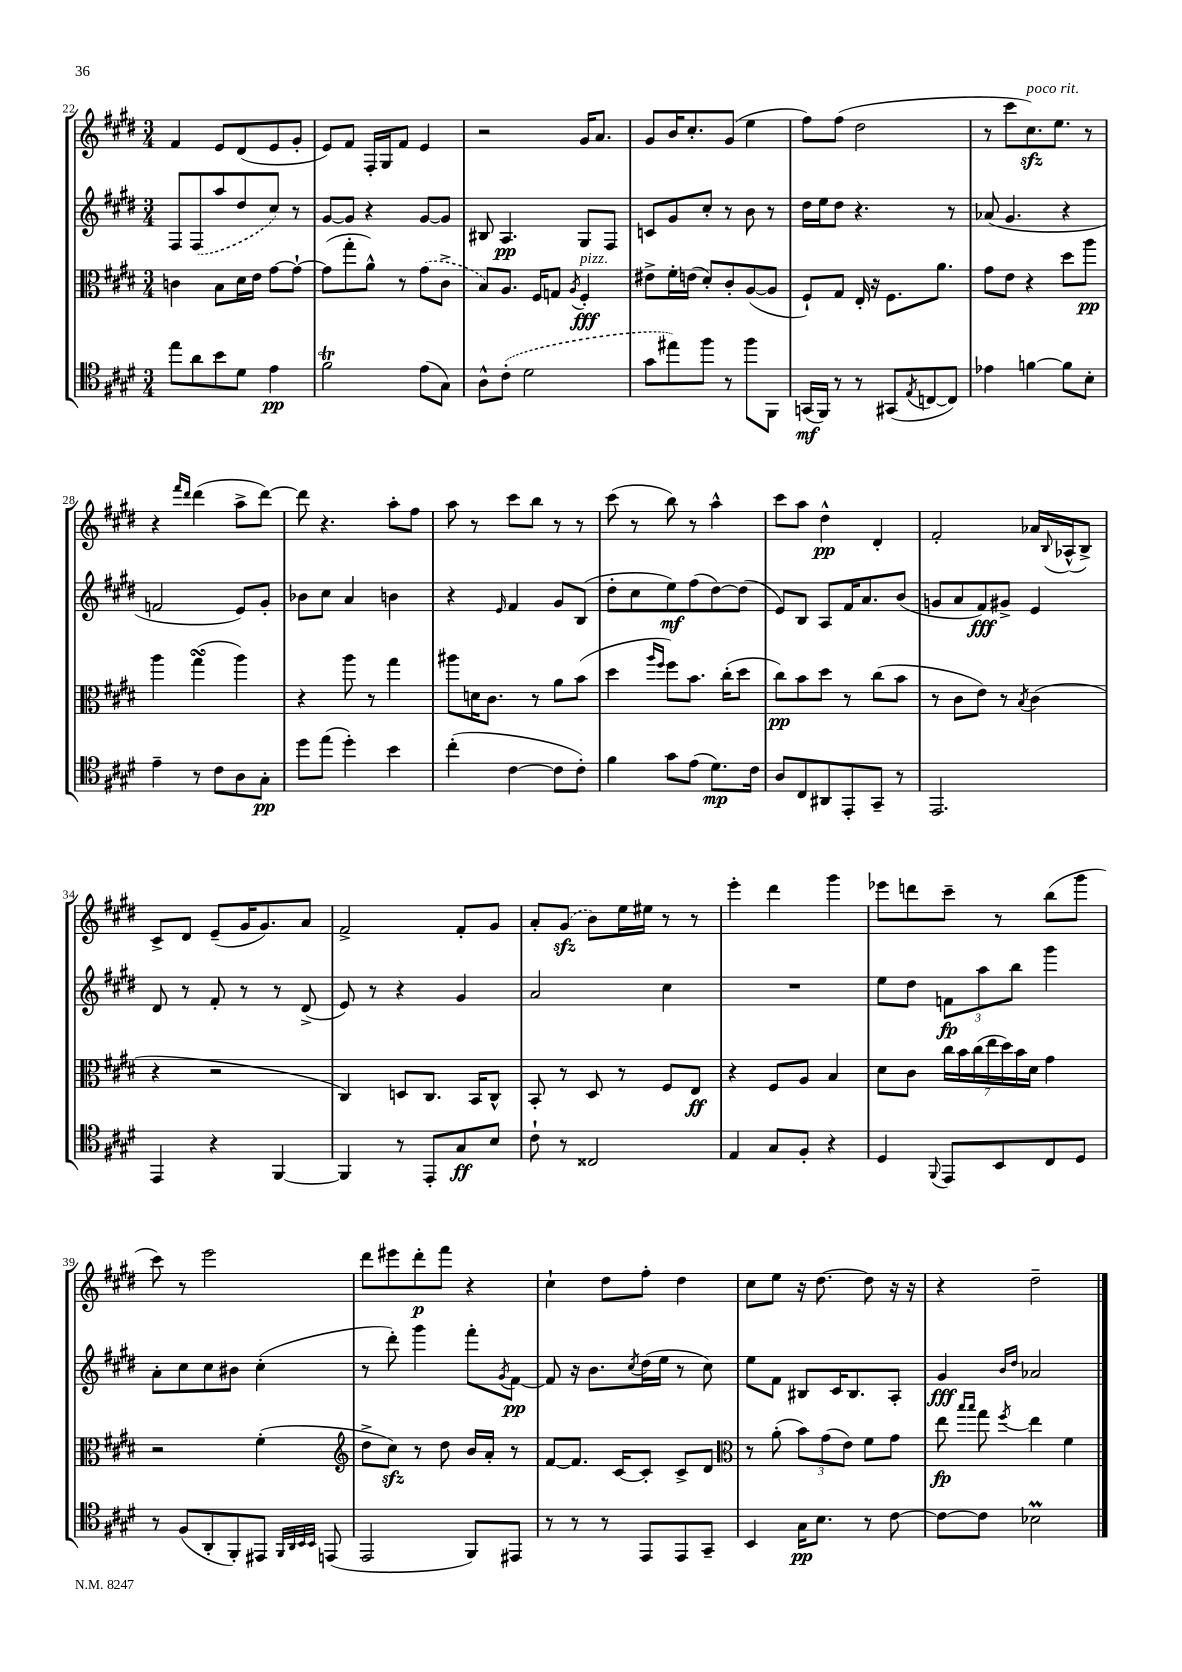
<<
\new StaffGroup <<
\new Staff = "s0" {
    \clef treble \key e \major \numericTimeSignature \time 3/4
    fis'4 e'8 dis'8( e'8 gis'8-. |
    e'8) fis'8 fis16-. gis16 fis'8 e'4 |
    r2 gis'16 a'8. |
    gis'8 b'16 cis''8.-. gis'8( e''4 |
    fis''8) fis''8( dis''2 |
    r8 cis'''8 cis''8.\sfz^\markup { \italic "poco rit." }) e''8. r8 |
    r4 \grace { fis'''16 dis'''16 } dis'''4( a''8-> dis'''8~) |
    dis'''8 r4. a''8-. fis''8 |
    a''8 r8 cis'''8 b''8 r8 r8 |
    cis'''8( r8 b''8) r8 a''4-^ |
    cis'''8 a''8 dis''4-^\pp dis'4-. |
    fis'2-. aes'16 \appoggiatura { b8 } aes16-^( b8->) |
    cis'8-> dis'8 e'8--( gis'16 gis'8.) a'8 |
    fis'2-> fis'8-. gis'8 |
    a'8-. \once \slurDashed gis'8\sfz( b'8) e''16 eis''16 r8 r8 |
    e'''4-. dis'''4 gis'''4 |
    ees'''8 d'''8 cis'''8-- r8 b''8( gis'''8 |
    cis'''8) r8 e'''2 |
    dis'''8 eis'''8 dis'''8-.\p fis'''8 r4 |
    cis''4-! dis''8 fis''8-. dis''4 |
    cis''8 e''8 r16 dis''8.~ dis''8 r16 r16 |
    r4 dis''2-- \bar "|." |
}
\new Staff = "s1" {
    \clef treble \key e \major \numericTimeSignature \time 3/4
    fis8 \once \slurDashed fis8( a''8 dis''8 cis''8) r8 |
    gis'8~ gis'8 r4 gis'8~ gis'8 |
    bis8 a4.\pp gis8 fis8 |
    c'8 gis'8 cis''8-. r8 b'8 r8 |
    dis''16 e''16 dis''8 r4. r8 |
    aes'8( gis'4. r4 |
    f'2 e'8) gis'8-. |
    bes'8 cis''8 a'4 b'4 |
    r4 \grace { e'16 } fis'4 gis'8 b8( |
    dis''8-. cis''8 e''8\mf) fis''8( dis''8~) dis''8( |
    e'8) b8 a8 fis'16 a'8. b'8( |
    g'8 a'8 fis'8\fff) gis'8-> e'4 |
    dis'8 r8 fis'8-. r8 r8 dis'8->( |
    e'8) r8 r4 gis'4 |
    a'2 cis''4 |
    R2. |
    e''8 dis''8 \tuplet 3/2 { f'8\fp a''8 b''8 } gis'''4 |
    a'8-. cis''8 cis''8 bis'8 cis''4-.( |
    r8 dis'''8-.) gis'''4 fis'''8-. \acciaccatura { gis'8 } fis'8~\pp |
    fis'8 r16 b'8. \acciaccatura { cis''8 } dis''16( e''16 r8 cis''8) |
    e''8 fis'8 bis8 cis'16 bis8. a8-. |
    gis'4\fff \grace { b'16 dis''16 } aes'2 \bar "|." |
}
\new Staff = "s2" {
    \clef alto \key e \major \numericTimeSignature \time 3/4
    c'4 b8 dis'16 e'16 gis'8~ gis'8~-! |
    gis'8( gis''8-. a'8-^) r8 \once \slurDashed gis'8( cis'8-> |
    b8) a8. fis16 g8 \acciaccatura { a8 } fis4-.\fff^\markup { \italic "pizz." } |
    eis'8-> fis'16-. e'16( dis'8-.) cis'8-. a8~( a8 |
    fis8-!) gis8 e16-. r16 fis8. a'8. |
    gis'8 e'8 r4 dis''8 a''8\pp |
    a''4 gis''4\turn( a''4) |
    r4 a''8 r8 gis''4 |
    ais''8 d'16 cis'8. r8 a'8 b'8( |
    dis''4 \grace { a''16 fis''16 } fis''8) b'8. cis''16-.( dis''8 |
    cis''8\pp) b'8 dis''8 r8 cis''8( b'8 |
    r8 cis'8 e'8) r8 \acciaccatura { b8 } cis'4( |
    r4 r2 |
    cis4) d8 cis8. b,16 cis8-^ |
    b,8-. r8 dis8 r8 fis8 e8\ff |
    r4 fis8 a8 b4 |
    dis'8 cis'8 \tuplet 7/4 { cis''16 b'16 cis''16( e''16 dis''16) b'16 dis'16 } gis'4 |
    r2 fis'4-.( |
    \clef treble dis''8-> cis''8\sfz) r8 dis''8 b'16 a'16-. r8 |
    fis'8~ fis'8. cis'16~ cis'8-. cis'8-> dis'8 |
    \clef alto r8 a'8-.( \tuplet 3/2 { b'8) gis'8( e'8) } fis'8 gis'8 |
    e''8\fp \grace { b''16 b''16 } gis''8 \acciaccatura { fis''8 } e''4 fis'4 \bar "|." |
}
\new Staff = "s3" {
    \clef tenor \key e \major \numericTimeSignature \time 3/4
    e''8 a'8 b'8 dis'8 e'4\pp |
    fis'2\trill e'8( gis8) |
    a8-^ \once \slurDashed cis'8-.( dis'2 |
    gis'8 eis''8) fis''8 r8 fis''8 fis,8 |
    g,16\mf( fis,16) r8 r8 gis,8( \acciaccatura { e8 } c8~ c8) |
    ees'4 f'4~ f'8 b8-. |
    e'4-- r8 cis'8 a8 gis8-.\pp |
    dis''8 e''8( dis''4-.) b'4 |
    cis''4-.( cis'4~ cis'8 cis'8-.) |
    fis'4 gis'8 e'8( dis'8.\mp) cis'16 |
    a8 cis8 ais,8 e,8-. gis,8-- r8 |
    e,2. |
    e,4 r4 fis,4~ |
    fis,4 r8 e,8-. gis8\ff b8 |
    cis'8-! r8 cisis2 |
    e4 gis8 fis8-. r4 |
    dis4 \appoggiatura { fis,8 } e,8 b,8 cis8 dis8 |
    r8 fis8( a,8-. fis,8-.) eis,8 \grace { fis,32 a,32 b,32 b,32 } e,8( |
    e,2 fis,8) eis,8 |
    r8 r8 r8 e,8 e,8 gis,8-- |
    b,4 gis16\pp b8. r8 cis'8~ |
    cis'8~ cis'8 bes2\prall \bar "|." |
}
>>
>>
\layout { \context { \Score currentBarNumber = #22 } }
